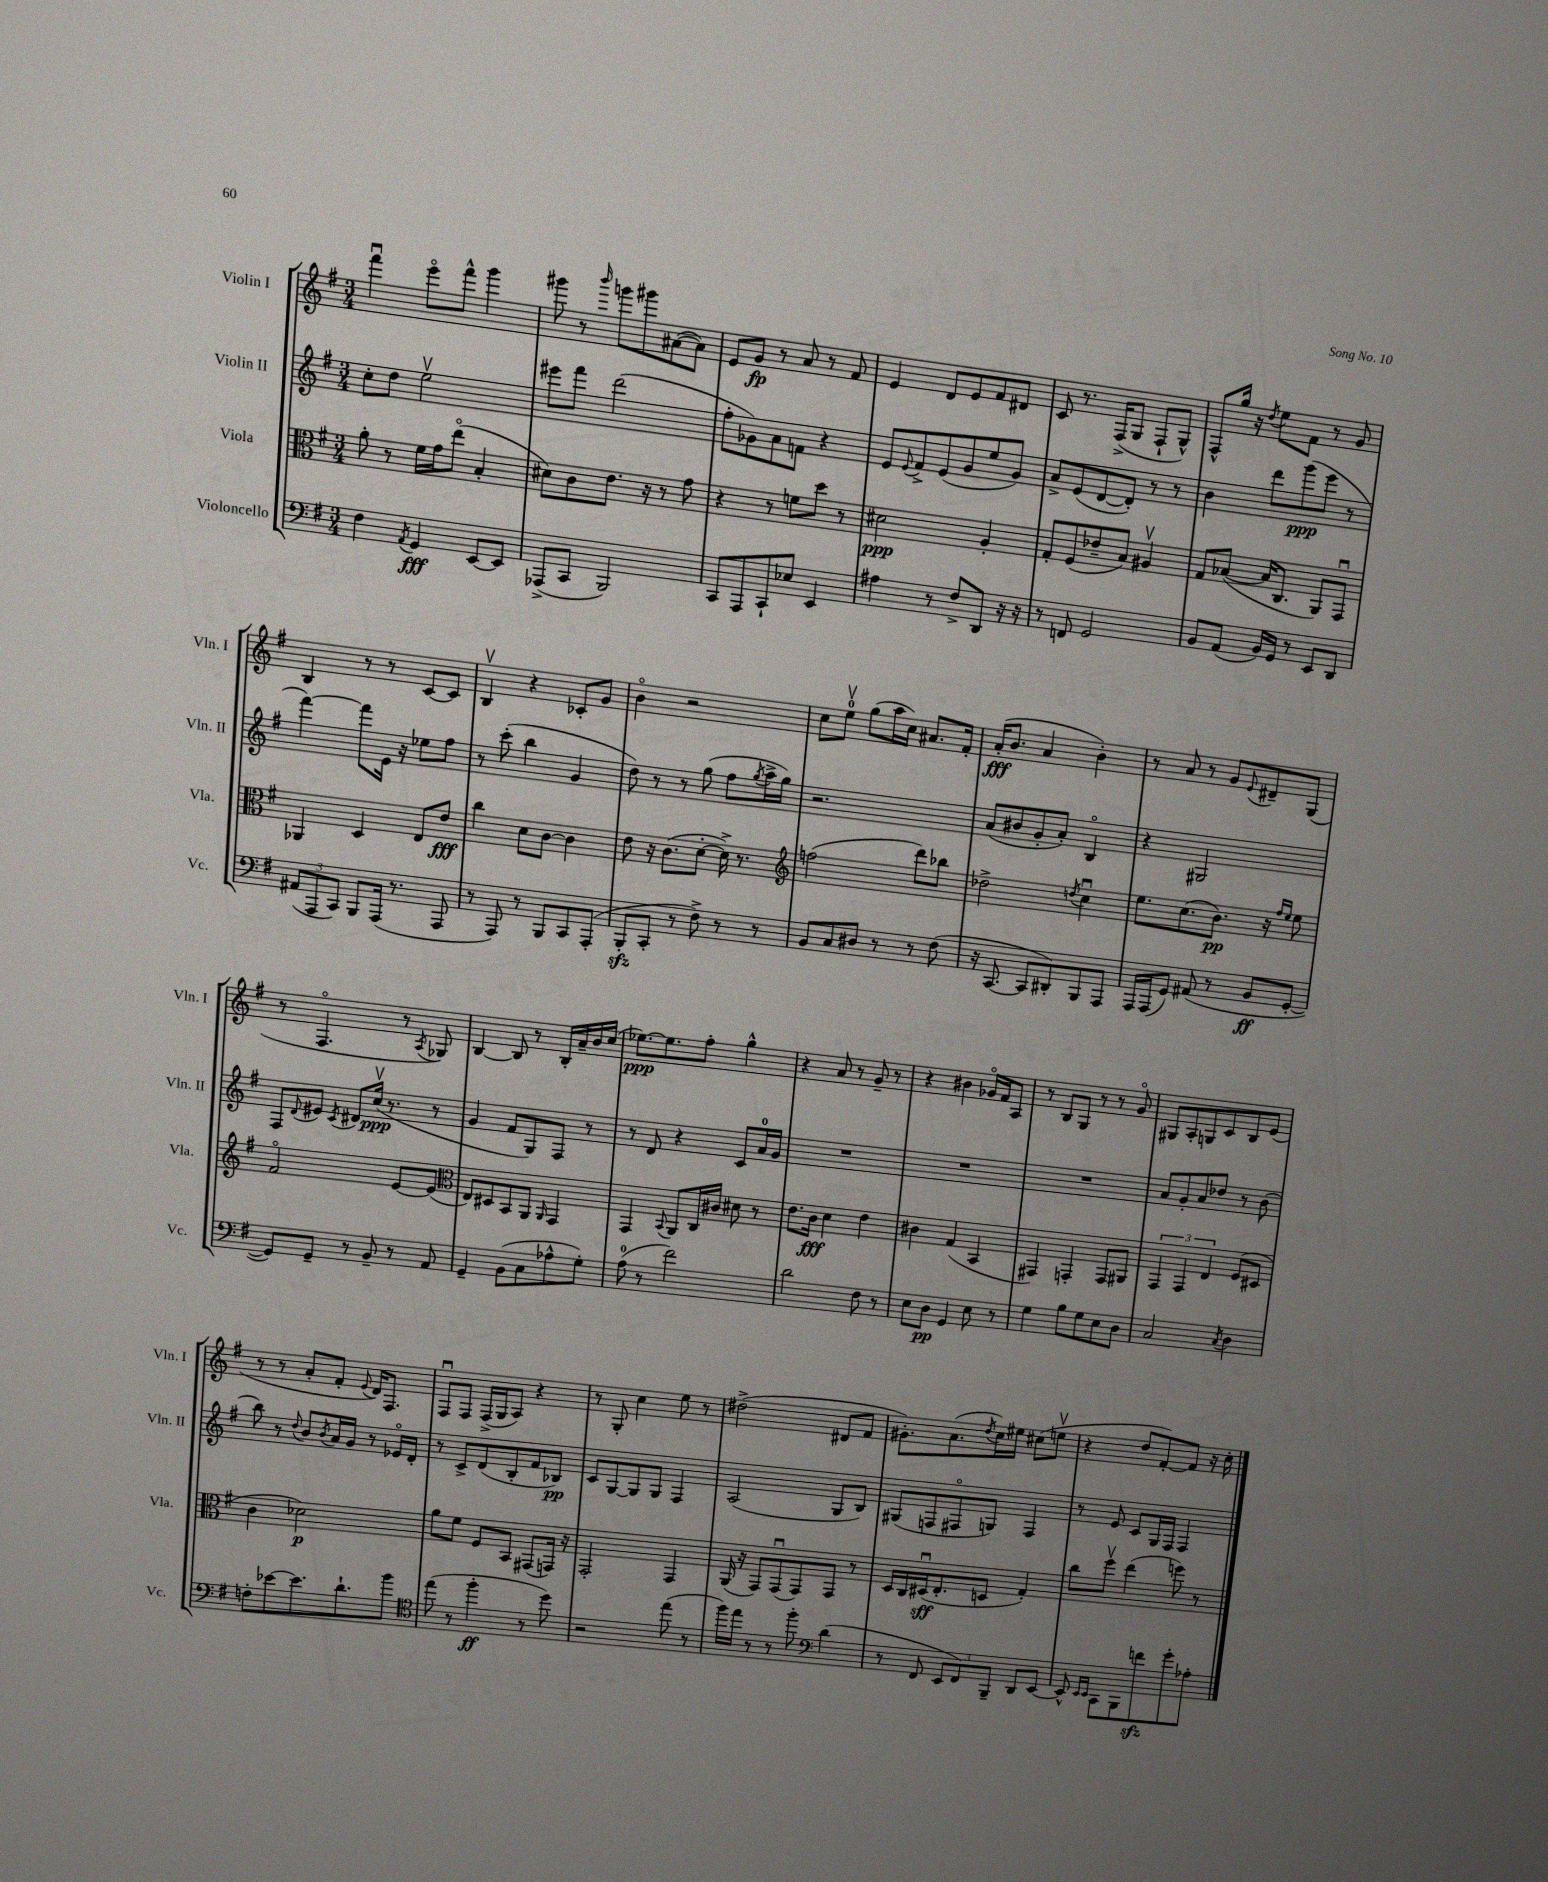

**kern	**kern	**kern	**kern
*staff4	*staff3	*staff2	*staff1
*clefF4	*clefC3	*clefG2	*clefG2
*k[f#]	*k[f#]	*k[f#]	*k[f#]
*M3/4	*M3/4	*M3/4	*M3/4
4F#\	8a'\	8cc'\L	4fff#u\
.	8r	8dd\J	.
8qAA/	.	.	.
4GG/	16f#\LL	2eev\	8eeeo\L
.	16g\J	.	.
.	(8eeo\J	.	8fff#^^\J
[8EE/L	4B'/	.	4ggg\
8EE/]J	.	.	.
=	=	=	=
(8AAA-^/L	8d#\L)	8eee#\L	8ggg#\
8CC/J	8c\	8fff#\J	8r
.	.	.	16qqbbb/
2BBB/)	8.e\J	(2ddd\	8ggg\L
.	.	.	8ggg#\
.	16r	.	.
.	8r	.	([8a#\
.	8g\	.	8a#\]J)
=	=	=	=
8CC/L	4r	8ff#'\L	8e/L
8AAA/	.	8g-\)	8g/J
8CC`/	8r	8a\	8r
8E-/J	8f\L	8f\J	8a/
4EE/	8dd\J	4r	8r
.	8r	.	8f#/
=	=	=	=
4A#\	2d#\	8e/L	4e/
.	.	8qqe/	.
.	.	8f#^/	.
8r	.	(8e/	8d/L
8F#^/L	.	8g/	8e/
8DD/J	4A'/	8ee/	8f#/
16r	.	8g/J)	8d#/J
16r	.	.	.
=	=	=	=
8r	8G'/L	8a^/L	8c/
8FF/	(8F#/	(8e/	8.r
2GG/	8e-~/	[8d/	.
.	.	.	(16F#^/LK
.	8B/J)	8d'/]J)	8G/J
.	4A#v/	8r	8F#`/L
.	.	8r	8G^^/J)
=	=	=	=
8BB/L	8G/L	4b\	8F#^^/L
(8AA/J	([8B-/J	.	16gg/Jk
.	.	.	16r
.	.	.	8qdd/
16BB/LL)	16B-/]LK	8ddd\L	8ee\L
16GG/JJ	8.C/J	.	.
8r	.	(8ggg\	8f#\J
8EE/L	8AA/L)	8eee\J	8r
8DD/J	8GGu/J	8r	8g/
=	=	=	=
(12AA#/L	4AA-/	[4fff#\)	4B/
12AAA/	.	.	.
12CC/J)	.	.	.
8BBB/L	4D/	8fff#\]L	8r
(16AAA/Jk	.	16e\Jk	8r
8.r	.	16r	.
.	8E/L	8ee-\L	[8c/L
8AAA/	8e/J	8ff#\J	8c/]J
=	=	=	=
8r	4cc\	8r	4Bv/
8AAA/)	.	(8ccc'\	.
8r	8d\L	4bb\	4r
8BBB/L	[8c\J	.	.
8CC/	4c\]	4g/	8c-'/L
(8AAA'/J	.	.	8g/J
=	=	=	=
8BBB'/L	8e\	8dd\)	4bo\
8CC'/J	16r	8r	.
.	(8.c\L	.	.
8r	.	8r	2r
8F#^\)	[8d'\J	(8gg\	.
8r	16d^\])	8ff#\L	.
.	8.r	.	.
.	.	8qgg/	.
8r	.	16aa^\L	.
.	.	16gg\JJ)	.
=	=	=	=
*	*clefG2	*	*
8BB/L	(2ff\	2.r	8cc\L
8C/	.	.	8eev\J
8D#/J	.	.	(8gg\L
8r	.	.	16aa\L
.	.	.	16cc\JJ)
8r	8ddd\L)	.	8.a#/L
(8F#\	8bb-\J	.	.
.	.	.	16f#'/Jk
=	=	=	=
16r	2dd-^\	(8a/L	(16a'/LK
[8.CC/	.	.	8.b/J
.	.	8b#/	.
8CC/]L	.	8g'/	4a/
8DD#'/)	.	8a'/J)	.
.	8qdd/	.	.
8BBB/	4ccu\	4Bo/	4b'\)
8AAA/J	.	.	.
=	=	=	=
16AAA/LL	8.ee\L	4r	8r
(16AAA/J	.	.	.
8GG/J)	.	.	8a/
.	(8.cc\	.	.
(8AA#/	.	2G#/	8r
8r	8.b\J)	.	8g/L
.	.	.	8qqe/
8BB/L	.	.	8d#~/
.	16r	.	.
.	16qqff#/LL	.	.
.	16qqee/JJ	.	.
[8GG'/J	8ee\	.	(8G/J
=	=	=	=
8GG/]L)	2f#o/	8F#/L	8r
.	.	8qqd/	.
8GG~/J	.	8e#/J	4.F#o/
.	.	8qc/	.
8r	.	8d#/L	.
8BB~/	.	(16ccv/Jk	.
.	.	8.r	.
8r	[8e/L	.	8r
.	.	.	8qA/
8AA/	(8e/]J	8r	8G-/)
=	=	=	=
*	*clefC3	*	*
4GG~/	8E/L)	4g/	[4B/
.	8D#/	.	.
(8BB\L	8BB/	8f#/L	8B/]
8C\	8AA/J	8G/)	8r
.	16qqAA/	.	.
8A-^^\	4GG/	8F#/J	16B'/LL
.	.	.	16a~/
8G'\J)	.	8r	16b/
.	.	.	(16cc/JJ
=	=	=	=
(8A\	4GG/	8r	[8.ee-\L)
8r	.	8d/	.
.	.	.	8.ee-\]
.	8qqBB/	.	.
2f#\)	8AA/L	4r	.
.	16C/L	.	8ff#'\J
.	16c#/JJ	.	.
.	8d#\	8c/L	4gg^^\
.	8r	16a/L	.
.	.	16g/JJ	.
=	=	=	=
2d\	8.e\L	2.r	4r
.	16c\Jk	.	.
.	4d\	.	8a/
.	.	.	8r
8F#\	4e\	.	8g~/
8r	.	.	8r
=	=	=	=
8E\L	4c#\	2.r	4r
8D\J	.	.	.
4GG/	(4G/	.	4b#\
8E\	4BB/	.	16g-o/LL
.	.	.	16f#/J
8r	.	.	8A/J
=	=	=	=
4G\	4GG#/)	2.r	8r
.	.	.	8B/L
8B\L	4GG'/	.	8G/J
8G\	.	.	8r
8E\	8GG/L	.	8r
8D\J	8AA#/J	.	8go/
=	=	=	=
2C/	6GG/	8a/L	8G#/L
.	.	8g'/	8A'/
.	6GG/	.	.
.	.	8a/	8G/
.	6E/	.	.
.	.	8dd-/J	8c/
8qC/	.	.	.
4D\	(8F#/L	8r	8B/
.	8D#/J	(8b\	(8e/J
=	=	=	=
8F'\L	4c\	8bb\)	8r
[8e-\	.	8r	8r
.	.	8qqdd/	.
8.e-\]	2d-\)	8b/L	8a'/L
.	.	8qb/	.
.	.	16a/L	8f#'/J
8.d`\	.	16g/JJ	.
.	.	.	8qqe/
.	.	8r	16d/LK)
.	.	.	8.F#/J
8b\J	.	16e-o/LL	.
.	.	16d'/JJ	.
=	=	=	=
*clefC4	*	*	*
(8ee\	8a\L	8r	8F#u/L
8r	8f#\J	8c^/L	8F#/J
4ff#'\	8F#/L	(8d/	(16F#^/LL
.	.	.	16G/J
.	8BB/J	8B'/	8A/J)
8r	(8GG#/L	8f#/	4r
8dd\)	16GG/Jk)	8B-/J)	.
.	16r	.	.
=	=	=	=
2r	2GG'/	8c/L	8r
.	.	[8G/	8G'/
.	.	8G/]	4cc\
.	.	8G/J	.
(8ee\	4GG/	4F#/	8ee\
8r	.	.	8r
=	=	=	=
16ff#\LL)	(16AA/	(2A/	(2dd#^\
16ee\JJ	16r	.	.
8r	8GG/L)	.	.
8r	(8GGu/	.	.
8ff#'\	8GG/)	.	.
*clefF4	*	*	*
(4d\	8GG/J	8G/L	8d#/L
.	8r	8B/J)	8f#/J
=	=	=	=
8r	16D/LL	(8G#/L	8.g#'\L)
.	16C/	.	.
8FF#/	(16D#u/J	8F/	.
.	8.E'/	.	(8.a\
12EE/L	.	8F#o/	.
12FF#/)	.	.	.
.	.	.	8qdd/
.	8D/J	8G/J)	16cc\L)
12BBB~/J	.	.	.
.	.	.	16ee#\JJ
8DD/L	4G'/)	4F#/	(8cc#\L
[8EE/J	.	.	8eev\J
=	=	=	=
8EE^^/]	8cc\L	8r	4r
16qqEE/LL	.	.	.
16qqEE/JJ	.	.	.
8CC\L	8ff#v\J	8e/	.
8BBB\	(4ee\	8c/L	8dd/L
8f\	.	16G/L	[8f#'/)
.	.	16F#/JJ	.
8g'\	8ff\)	4F#/	8f#/]J
8A-'\J	8r	.	16r
.	.	.	16cc'\
==	==	==	==
*-	*-	*-	*-
